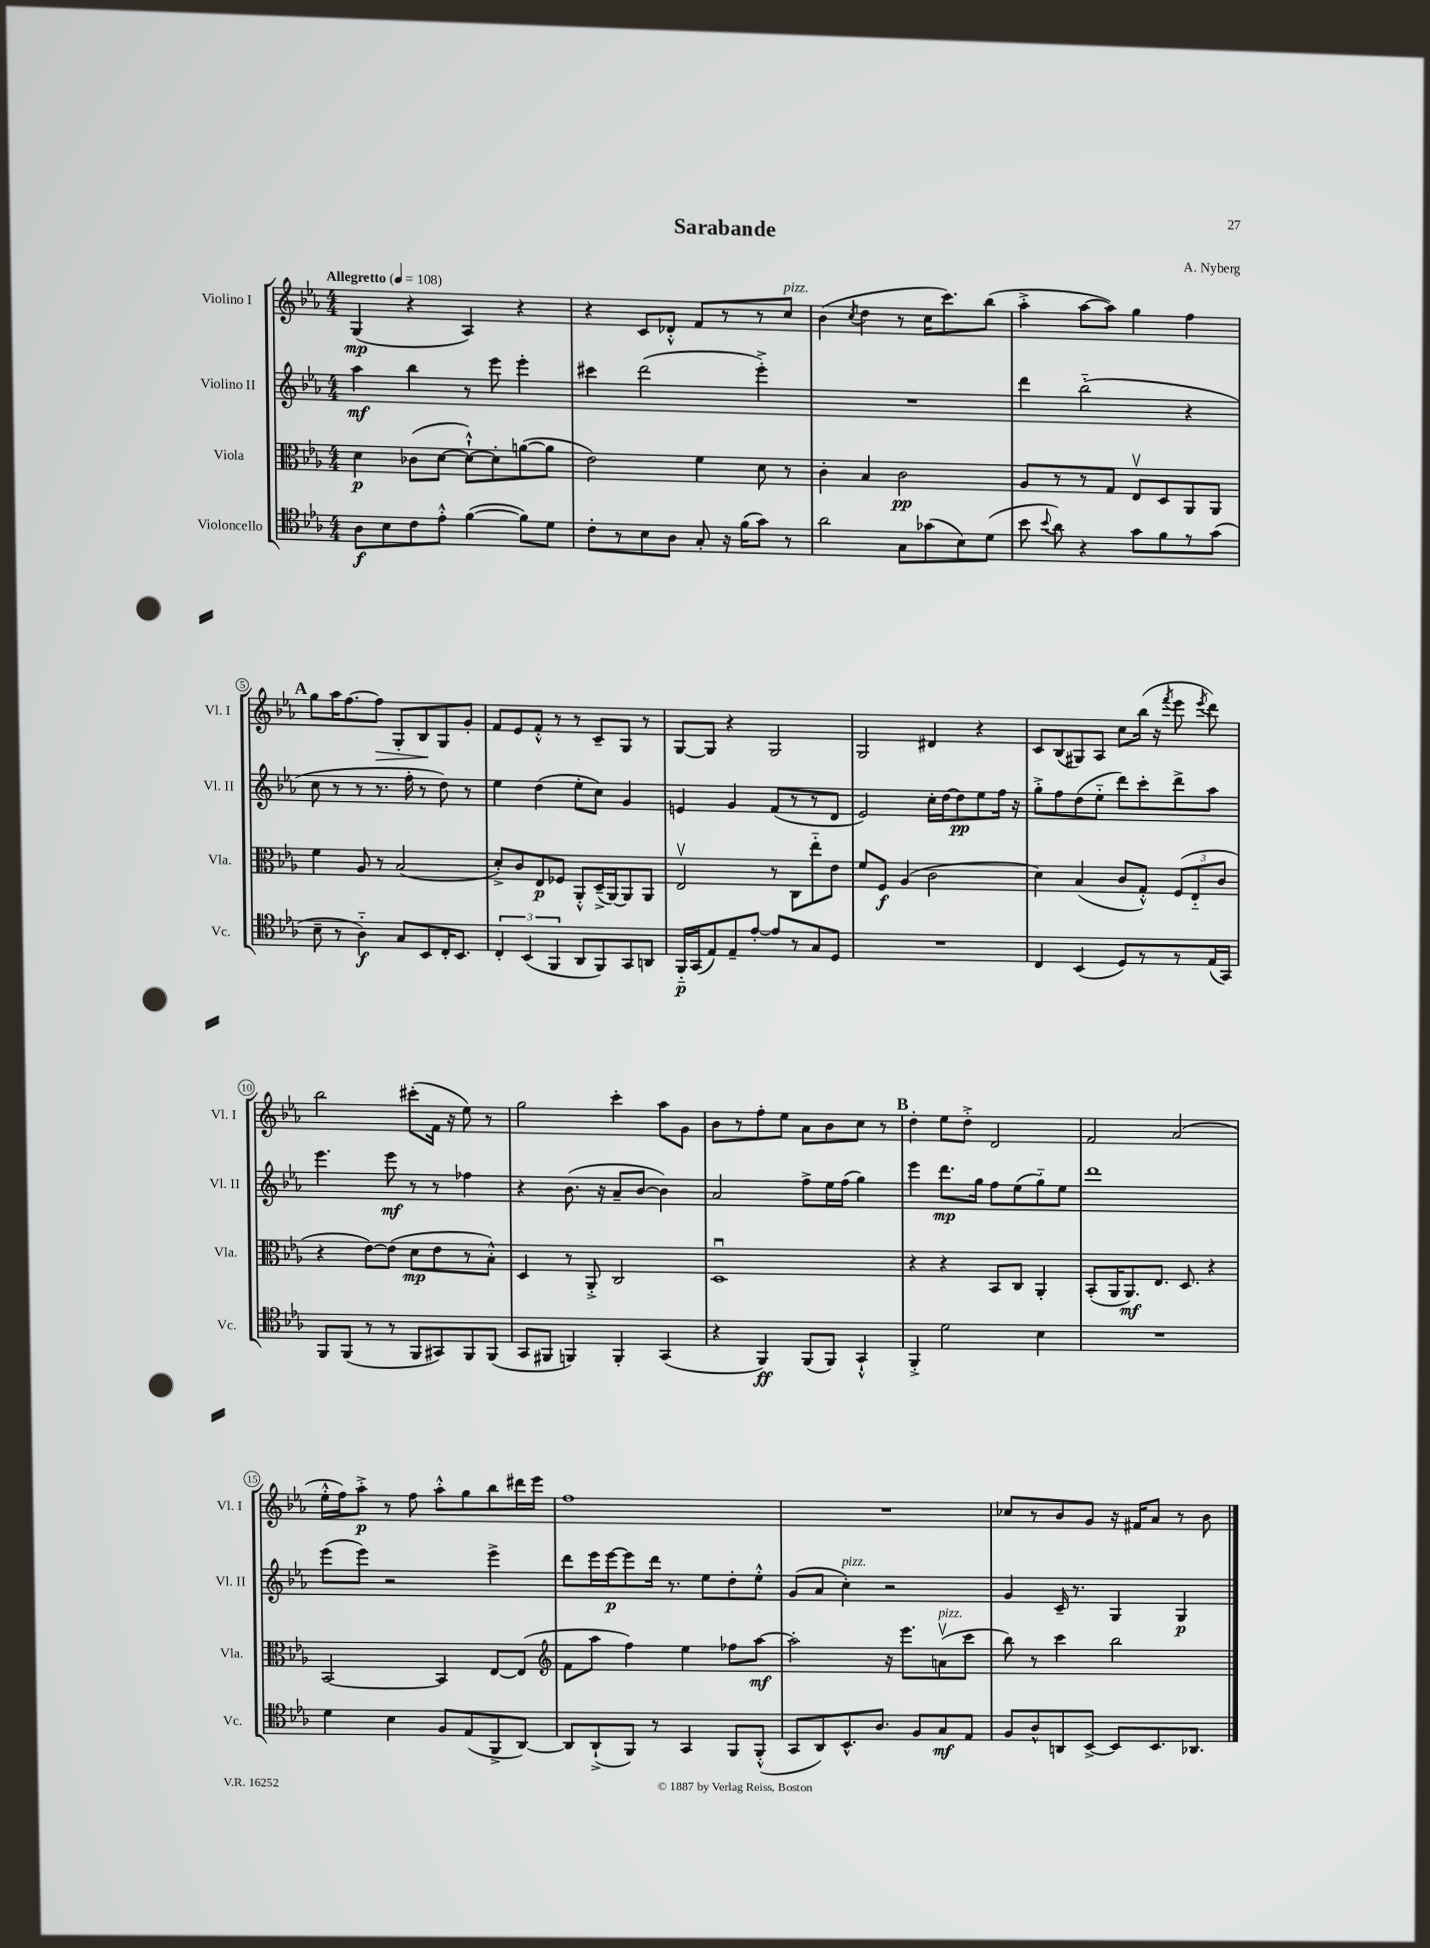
\header { title = "Sarabande" composer = "A. Nyberg" }
<<
\new StaffGroup <<
\new Staff = "s0" \with { instrumentName = "Violino I" shortInstrumentName = "Vl. I" } {
    \clef treble \key ees \major \numericTimeSignature \time 4/4 \tempo "Allegretto" 4 = 108
    \autoBeamOff g4\mp( r4 aes4) r4 |
    r4 c'8[ des'8]-.-^ f'8[ r8 r8 c''8]^\markup { \italic "pizz." } |
    bes'4( \acciaccatura { c''8 } d''4 r8 c''16[ c'''8.) bes''8]( |
    aes''4-.-> aes''8[~ aes''8]) g''4 f''4 |
    \mark \markup { \bold "A" } g''8[ aes''16 f''8.~ f''8]\> g8[-. bes8\! g8 g'8]-. |
    f'8[ ees'8 f'8]-.-^ r8 r8 c'8[-- g8] r8 |
    g8[~ g8] r4 g2 |
    g2 dis'4 r4 |
    c'8[ bes8( gis8) aes8] c''8[ bes''16]( r16 \acciaccatura { f'''8 } ees'''8 \acciaccatura { ees'''8 } d'''8) |
    bes''2 cis'''8[-.( f'16] r16 ees''8) r8 |
    g''2 c'''4-. aes''8[ g'8] |
    bes'8[ r8 f''8-. ees''8] aes'8[ bes'8 c''8] r8 |
    \mark \markup { \bold "B" } d''4-. ees''8[ d''8]-.-> d'2 |
    f'2 aes'2( |
    ees''16[-.-^ f''16) aes''8]-.->\p r8 f''8 aes''8[-.-^ g''8 bes''8 dis'''16 ees'''16] |
    f''1 |
    R1 |
    ces''8[ r8 bes'8 g'8] r16 fis'16[ aes'8] r8 bes'8 \bar "|." |
}
\new Staff = "s1" \with { instrumentName = "Violino II" shortInstrumentName = "Vl. II" } {
    \clef treble \key ees \major \numericTimeSignature \time 4/4
    \autoBeamOff aes''4\mf bes''4 r8 ees'''8 ees'''4-. |
    cis'''4 d'''2( ees'''4-.->) |
    R1 |
    d'''4 bes''2-_( r4 |
    \mark \markup { \bold "A" } c''8 r8 r8 r8. f''16-. r8 d''8) r8 |
    ees''4 d''4( ees''8[-. c''8]) g'4 |
    e'4 g'4 f'8[( r8 r8 d'8] |
    ees'2) c''16[-. d''16~ d''8\pp ees''8 f''16] r16 |
    g''8[-.-> f''8 d''8( ees''8]-_ d'''8[) c'''8-. d'''8-> aes''8] |
    ees'''4. ees'''8\mf r8 r8 fes''4 |
    r4 bes'8.( r16 aes'8[-- bes'8]~ bes'4) |
    aes'2 f''8[-> ees''16 f''16]( g''4) |
    \mark \markup { \bold "B" } ees'''4 d'''8.[\mp g''16] f''8[ ees''8( g''8-_) ees''8] |
    d'''1 |
    ees'''8[( ees'''8]) r2 ees'''4-> |
    d'''8[ ees'''16 ees'''16~\p ees'''8 d'''16] r8. ees''8[ d''8-. ees''8]-.-^ |
    g'8[( aes'8] c''4-.^\markup { \italic "pizz." }) r2 |
    g'4 c'16-- r8. g4 g4\p \bar "|." |
}
\new Staff = "s2" \with { instrumentName = "Viola" shortInstrumentName = "Vla." } {
    \clef alto \key ees \major \numericTimeSignature \time 4/4
    \autoBeamOff d'4\p ces'8[( d'8]~ d'8[~-!-^) d'8-. a'8~( a'8] |
    ees'2) f'4 d'8 r8 |
    c'4-. bes4 c'2\pp |
    aes8[ r8 r8 g8] ees8[\upbow d8 aes,8 aes,8] |
    \mark \markup { \bold "A" } f'4 aes8 r8 bes2( |
    d'8[-.->) c'8 ees8\p fes8] aes,8[-.-^ d16--->( aes,16~) aes,8 aes,8] |
    ees2\upbow r8 c8[ ees''8-_ ees'8] |
    f'8[ f8]\f aes4( c'2 |
    d'4) bes4( c'8[ g8]-.-^) \tuplet 3/2 { f8[( ees8-_ c'8] } |
    r4 ees'8[~) ees'8]( d'8[\mp ees'8 r8 bes8]-.-^) |
    d4 r8 aes,8-.-> c2 |
    d1\downbow |
    \mark \markup { \bold "B" } r4 r4 bes,8[ c8] aes,4-. |
    bes,8[-.( aes,16 aes,8.\mf) ees8.] d8. r4 |
    bes,2~ bes,4 ees8[~ ees8]( |
    \clef treble f'8[ aes''8] f''4) ees''4 fes''8[ aes''8]~\mf |
    aes''2-. r16 ees'''8.[ a'8\upbow^\markup { \italic "pizz." }( c'''8] |
    bes''8) r8 c'''4 bes''2 \bar "|." |
}
\new Staff = "s3" \with { instrumentName = "Violoncello" shortInstrumentName = "Vc." } {
    \clef tenor \key ees \major \numericTimeSignature \time 4/4
    \autoBeamOff aes8[\f bes8 c'8 ees'8]-.-^ f'4~( f'8[) d'8] |
    c'8[-. r8 bes8 aes8] g8-. r16 f'16[( g'8]) r8 |
    aes'2 g8[ ges'8( bes8) d'8]( |
    bes'8 \appoggiatura { bes'8 } aes'8) r4 g'8[ f'8 r8 g'8]( |
    \mark \markup { \bold "A" } bes8-- r8 aes4-_\f) g8[ bes,8 c16-. bes,8.] |
    \tuplet 3/2 { c4-. bes,4( f,4 } aes,8[ f,8) g,8 a,8] |
    f,16[-_\p g,16( ees8) ees8-- ees'8]~-. ees'8[ r8 g8 d8] |
    R1 |
    c4 bes,4( d8[) r8 r8 ees16( g,16]) |
    f,8[ f,8]( r8 r8 f,8[ gis,8) f,8 f,8]( |
    g,8[ fis,8] f,4) f,4-. g,4( |
    r4 f,4\ff) f,8[( f,8]) g,4-!-^ |
    \mark \markup { \bold "B" } f,4-.-> d'2 bes4 |
    R1 |
    d'4 bes4 f8[ ees8( f,8-> aes,8]~) |
    aes,8[ aes,8-!->( f,8]) r8 g,4 f,8[ f,8]-.-^( |
    g,8[ aes,8) bes,8.-^ aes8.] f8[ g8\mf ees8] |
    f8[ aes8-^ a,8 bes,8]~-> bes,8[ bes,8. aes,8.] \bar "|." |
}
>>
>>
\layout { \context { \Score \override BarNumber.stencil = #(make-stencil-circler 0.1 0.3 ly:text-interface::print) } }
